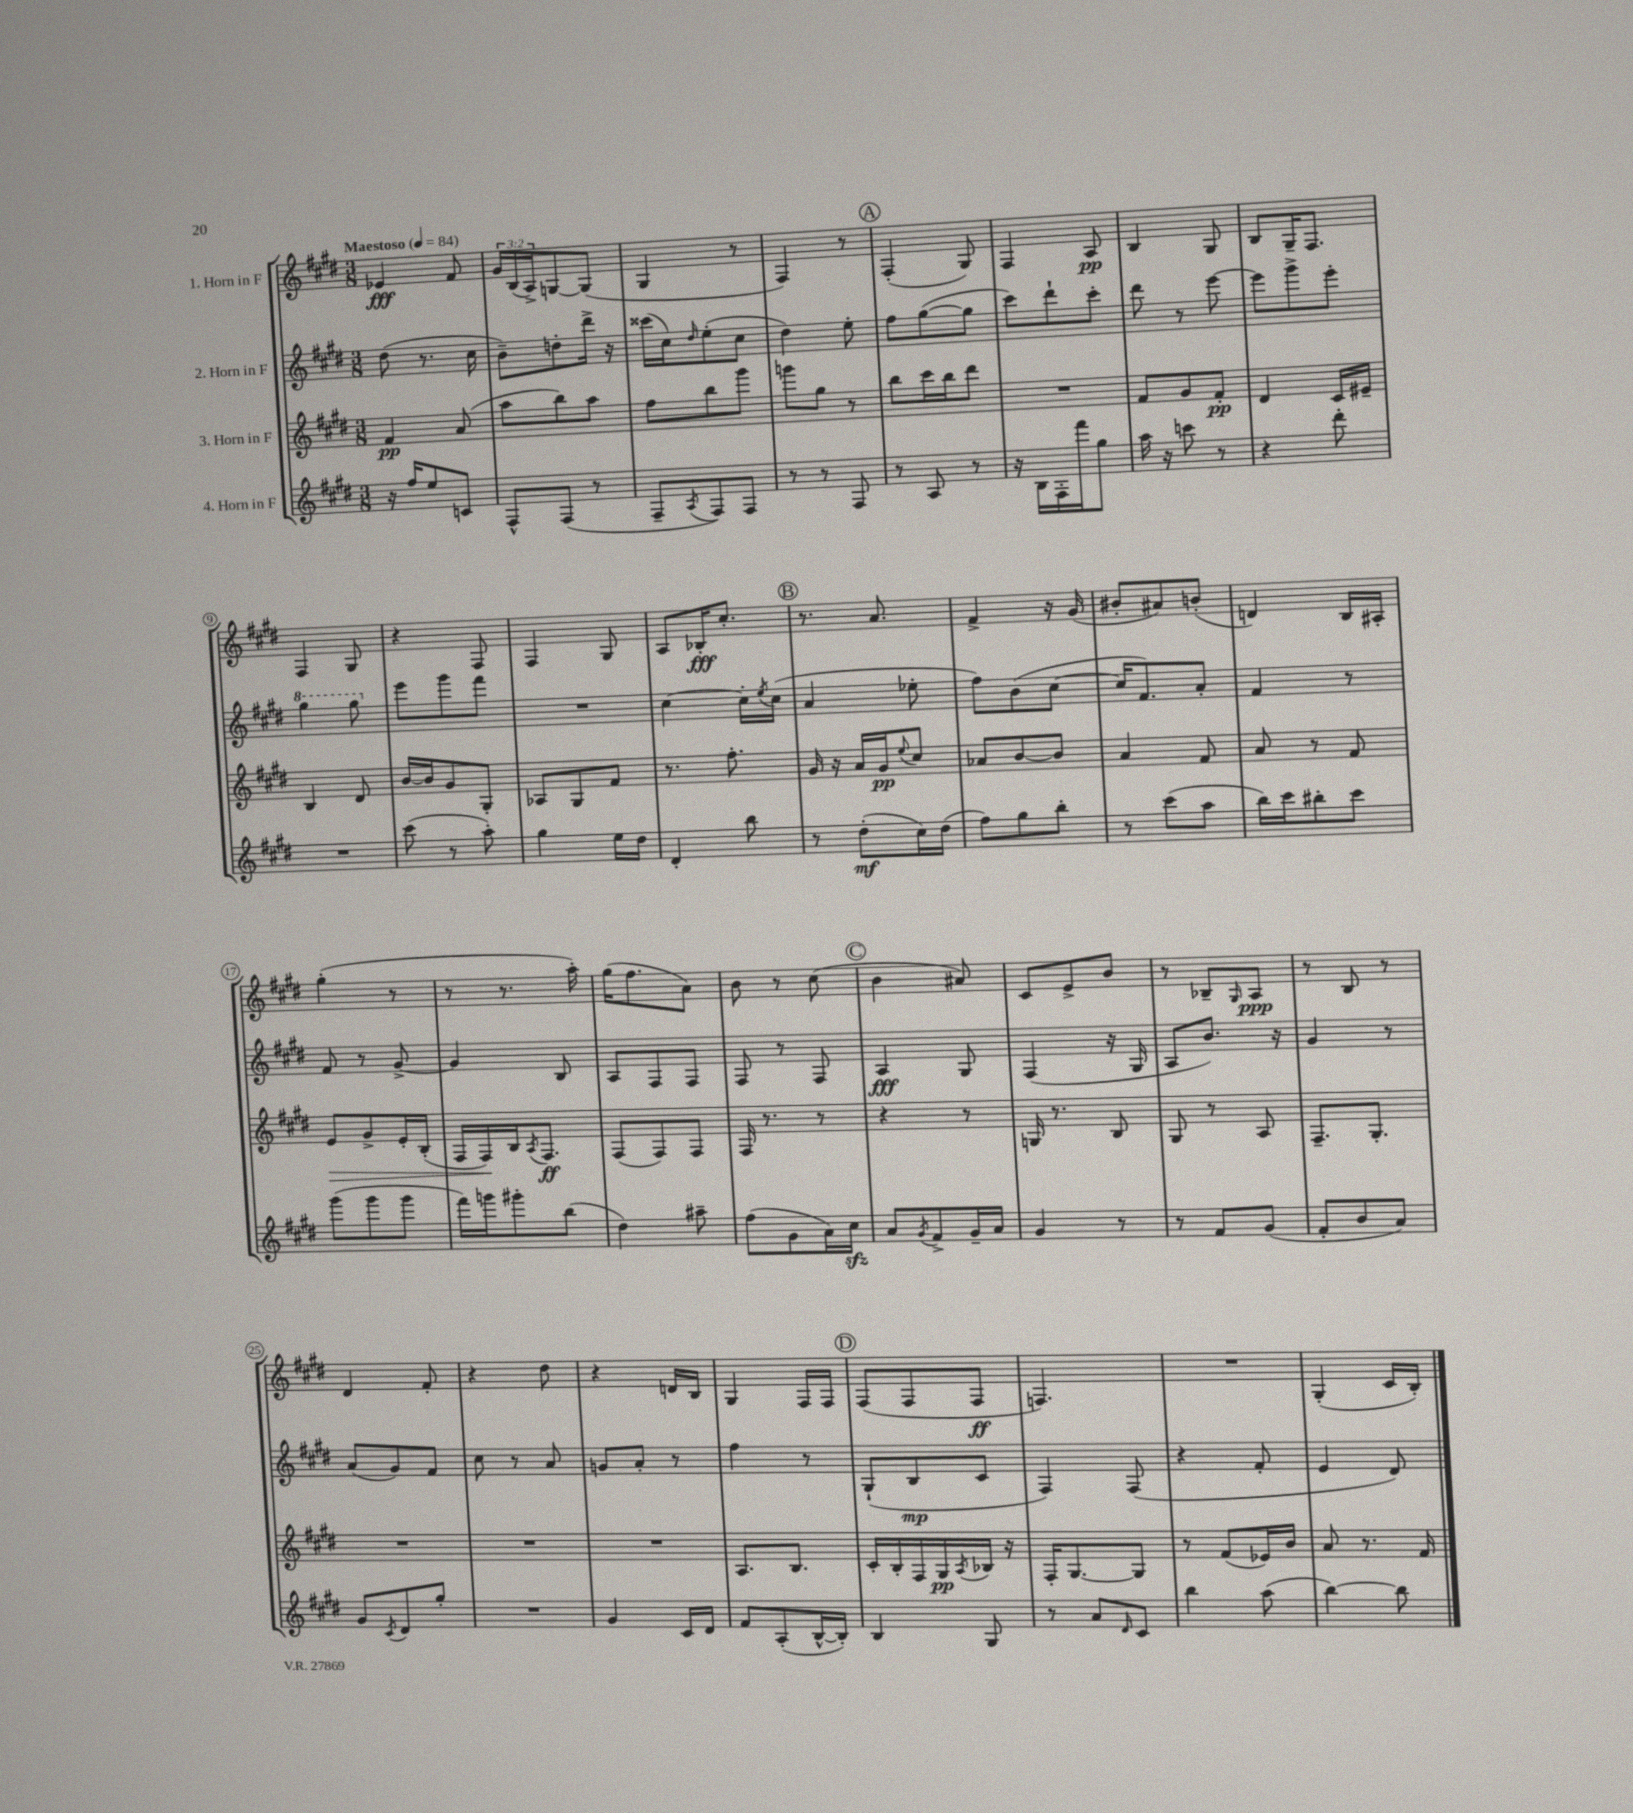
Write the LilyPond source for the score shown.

<<
\new StaffGroup <<
\new Staff = "s0" \with { instrumentName = "1. Horn in F" } {
    \clef treble \key e \major \numericTimeSignature \time 3/8 \override Staff.TupletNumber.text = #tuplet-number::calc-fraction-text \tempo "Maestoso" 4 = 84
    ees'4\fff fis'8 |
    \tuplet 3/2 { gis'16 b16( a16->) } g8~ g8( |
    gis4 r8 |
    fis4) r8 |
    \mark \markup { \circle "A" } fis4-.( gis8) |
    fis4 a8\pp |
    b4 gis8 |
    b8 gis16-- fis8. |
    fis4 gis8 |
    r4 fis8 |
    fis4 gis8 |
    a8 bes16-.\fff cis''8.-. |
    \mark \markup { \circle "B" } r8. a'8. |
    fis'4-> r16 gis'16( |
    bis'8-. ais'8) b'8-.( |
    d'4) b16 ais16-. |
    gis''4-.( r8 |
    r8 r8. a''16-.) |
    gis''16( fis''8. a'8) |
    b'8 r8 cis''8( |
    \mark \markup { \circle "C" } b'4 ais'8) |
    cis'8 e'8-> b'8 |
    r8 bes8-- \grace { gis16 } a8\ppp |
    r8 b8 r8 |
    dis'4 fis'8-. |
    r4 dis''8 |
    r4 d'16 b16 |
    gis4 fis16 fis16 |
    \mark \markup { \circle "D" } fis8( fis8 fis8\ff |
    f4.) |
    R4. |
    gis4-.( cis'16 b16-.) \bar "|." |
}
\new Staff = "s1" \with { instrumentName = "2. Horn in F" } {
    \clef treble \key e \major \numericTimeSignature \time 3/8
    dis''8( r8. cis''16 |
    b'8--) d''8-. dis'''16-> r16 |
    cisis'''16( cis''16) \grace { dis''16 } e''8-.( cis''8 |
    dis''4) e''8-. |
    \mark \markup { \circle "A" } fis''8 gis''8~( gis''8 |
    cis'''8) dis'''8-! cis'''8-. |
    dis'''8 r8 e'''8~ |
    e'''8 gis'''8-> e'''8-. |
    \ottava #1 gis'''4 gis'''8 \ottava #0 |
    e'''8 gis'''8 fis'''8 |
    R4. |
    cis''4~ cis''16-. \acciaccatura { e''8 } cis''16( |
    \mark \markup { \circle "B" } a'4 ees''8-. |
    fis''8) b'8( cis''8~ |
    cis''16 fis'8.) a'8-. |
    fis'4 r8 |
    fis'8 r8 gis'8~-> |
    gis'4 b8 |
    a8 fis8 fis8 |
    fis8 r8 fis8 |
    \mark \markup { \circle "C" } a4\fff gis8 |
    fis4( r16 gis16 |
    a8 b'8.) r16 |
    gis'4 r8 |
    a'8( gis'8) fis'8 |
    cis''8 r8 a'8 |
    g'8 a'8-. r8 |
    fis''4 r8 |
    \mark \markup { \circle "D" } gis8-!( b8\mp cis'8 |
    fis4) fis8( |
    r4 fis'8-. |
    e'4 dis'8) \bar "|." |
}
\new Staff = "s2" \with { instrumentName = "3. Horn in F" } {
    \clef treble \key e \major \numericTimeSignature \time 3/8
    fis'4\pp a'8( |
    a''8 b''8) a''8 |
    fis''8 b''8 gis'''8 |
    g'''8 gis''8 r8 |
    \mark \markup { \circle "A" } b''8 cis'''16 b''16 dis'''8 |
    R4. |
    fis'8 gis'8 fis'8-.\pp |
    dis'4 cis'16 eis'16-- |
    b4 dis'8 |
    b'16~ b'16 gis'8 gis8-. |
    aes8 gis8 fis'8 |
    r8. fis''8.-. |
    \mark \markup { \circle "B" } gis'16 r16 a'16 gis'16\pp \appoggiatura { e''8 } cis''8 |
    aes'8 b'8~ b'8 |
    a'4 fis'8 |
    a'8 r8 fis'8 |
    e'8\> gis'8-> e'16-. b16-.( |
    fis16 fis16\!) b16 \acciaccatura { a8 } fis8.\ff |
    fis8( fis8) fis8 |
    fis16 r8. r8 |
    \mark \markup { \circle "C" } r4 r8 |
    g16 r8. b8 |
    gis8 r8 a8 |
    fis8.-- gis8.-. |
    R4. |
    R4. |
    R4. |
    a8. b8. |
    \mark \markup { \circle "D" } cis'16-. b16-. fis16 gis16\pp \acciaccatura { a8 } bes16 r16 |
    fis16-. gis8.~ gis8 |
    r8 fis'8( ees'16) b'16 |
    a'8 r8. fis'16 \bar "|." |
}
\new Staff = "s3" \with { instrumentName = "4. Horn in F" } {
    \clef treble \key e \major \numericTimeSignature \time 3/8
    r16 fis''16 e''8 c'8 |
    fis8-^ fis8( r8 |
    fis8-- \acciaccatura { a8 } fis8) fis8 |
    r8 r8 fis8 |
    \mark \markup { \circle "A" } r8 a8 r8 |
    r16 b16 fis16-. fis'''16 gis''8 |
    a''16 r16 c'''8 r8 |
    r4 dis'''8-. |
    R4. |
    cis'''8( r8 a''8-.) |
    gis''4 e''16 dis''16 |
    dis'4-. b''8 |
    \mark \markup { \circle "B" } r8 dis''8-.\mf( cis''16) dis''16( |
    fis''8) gis''8 b''8-. |
    r8 cis'''8( a''8 |
    b''16) cis'''16 bis''8-. cis'''8 |
    gis'''8( gis'''8 gis'''8 |
    fis'''16) g'''16 gis'''8-. b''8( |
    dis''4) ais''8-- |
    fis''8( gis'8 a'16) cis''16\sfz |
    \mark \markup { \circle "C" } a'8 \acciaccatura { gis'8 } fis'8-> gis'16-- a'16 |
    gis'4 r8 |
    r8 fis'8 gis'8( |
    fis'8-. b'8 a'8) |
    gis'8 \acciaccatura { cis'8 } dis'8 gis''8-. |
    R4. |
    gis'4 cis'16 dis'16 |
    fis'8 a8-.( b16~-^ b16-.) |
    \mark \markup { \circle "D" } b4 gis8 |
    r8 a'8 \grace { dis'16 } cis'8 |
    b''4 a''8( |
    b''4~) b''8 \bar "|." |
}
>>
>>
\layout { \context { \Score \override BarNumber.stencil = #(make-stencil-circler 0.1 0.3 ly:text-interface::print) } }
